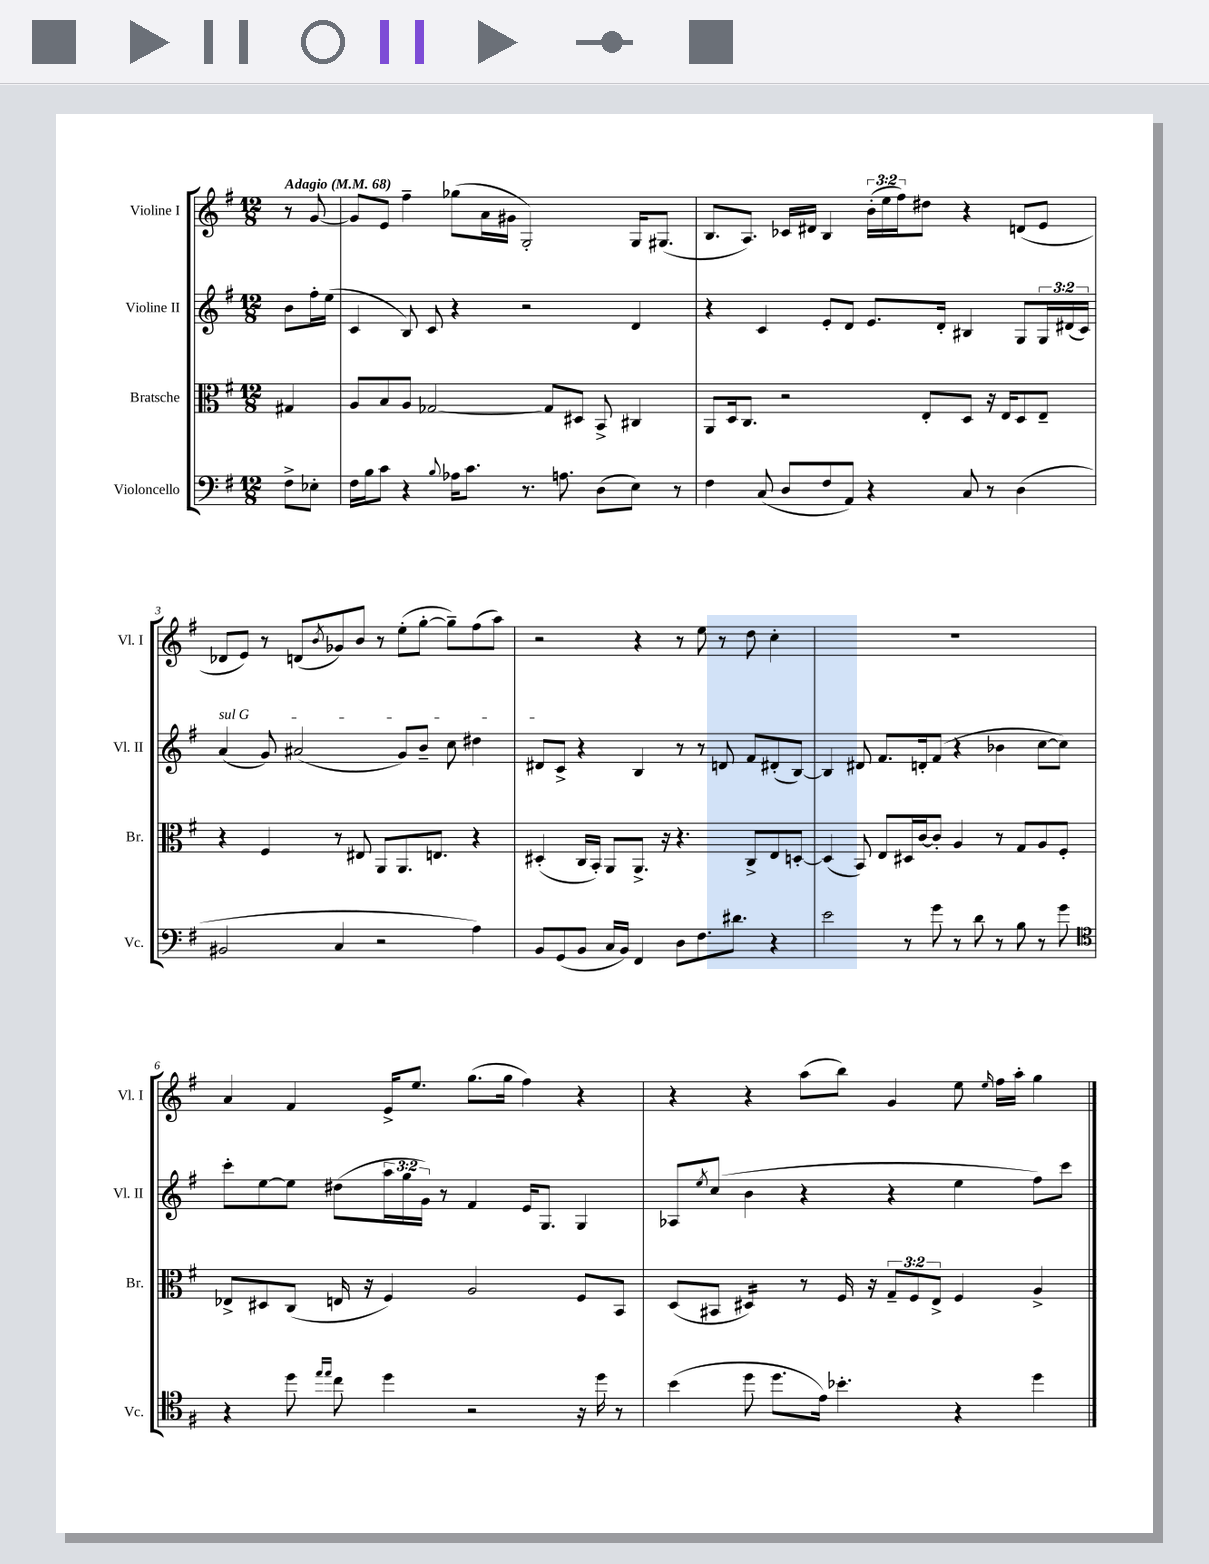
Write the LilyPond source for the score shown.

<<
\new StaffGroup <<
\new Staff = "s0" \with { instrumentName = "Violine I" shortInstrumentName = "Vl. I" } {
    \clef treble \key g \major \numericTimeSignature \time 12/8 \override Staff.TupletNumber.text = #tuplet-number::calc-fraction-text \partial 4 \tempo "Adagio" 4 = 68
    r8 g'8~ |
    g'8 e'8 fis''4-- ges''8( a'16 gis'16 g2-.) g16 gis8.( |
    b8. a8.) ces'16 dis'16 b4 \tuplet 3/2 { b'16-.( e''16 fis''16) } dis''8 r4 d'8( e'8 |
    des'8 e'8) r8 d'8( \acciaccatura { b'8 } ges'8) b'8 r8 e''8-.( g''8~-. g''8--) fis''8( a''8) |
    r2 r4 r8 e''8 r8 d''8 c''4-. |
    R1. |
    a'4 fis'4 e'16-> e''8. g''8.( g''16 fis''4) r4 |
    r4 r4 a''8( b''8) g'4 e''8 \grace { e''16 } fis''16 a''16-. g''4 \bar "|." |
}
\new Staff = "s1" \with { instrumentName = "Violine II" shortInstrumentName = "Vl. II" } {
    \clef treble \key g \major \numericTimeSignature \time 12/8 \override Staff.TupletNumber.text = #tuplet-number::calc-fraction-text \partial 4
    b'8 fis''16-. e''16( |
    c'4 b8) c'8 r4 r2 d'4 |
    r4 c'4 e'8-. d'8 e'8. d'16-. bis4 g8 \tuplet 3/2 { g16 dis'16( c'16) } |
    \once \override TextSpanner.bound-details.left.text = \markup { \italic "sul G" } a'4\startTextSpan( g'8) ais'2( g'8) b'8-- c''8 dis''4 |
    dis'8 c'8->\stopTextSpan r4 b4 r8 r8 d'8 fis'8 dis'8-.( b8~) |
    b4 dis'8 fis'8. d'16-. fis'8( r4 bes'4 c''8~ c''8) |
    c'''8-. e''8~ e''8 dis''8( \tuplet 3/2 { a''16 g''16 g'16) } r8 fis'4 e'16 g8. g4 |
    aes8 \acciaccatura { e''8 } c''8( b'4 r4 r4 e''4 fis''8) c'''8 \bar "|." |
}
\new Staff = "s2" \with { instrumentName = "Bratsche" shortInstrumentName = "Br." } {
    \clef alto \key g \major \numericTimeSignature \time 12/8 \override Staff.TupletNumber.text = #tuplet-number::calc-fraction-text \partial 4
    gis4 |
    a8 b8 a8 ges2~ ges8 dis8 b,8-> cis4 |
    a,8 d16 c8. r2 e8-. d8 r16 e16 d8 e8-- |
    r4 fis4 r8 eis8 a,8 a,8. e8. r4 |
    dis4-.( c16 b,16-.) a,8 a,8.-> r16 r4. c8-> e8 d8~-. |
    d4( b,8) e8 dis16 c'16~ c'8-. a4 r8 g8 a8 fis8-. |
    ees8-> dis8 c8( e16 r16 fis4) a2 fis8 b,8 |
    d8( bis,8 dis4:16) r8 fis16 r16 \tuplet 3/2 { g8-- fis8 e8-> } fis4 a4-> \bar "|." |
}
\new Staff = "s3" \with { instrumentName = "Violoncello" shortInstrumentName = "Vc." } {
    \clef bass \key g \major \numericTimeSignature \time 12/8 \partial 4
    fis8-> ees8-. |
    fis16 b16 c'8 r4 \appoggiatura { b8 } aes16 c'8. r8. a8. d8( e8) r8 |
    fis4 c8( d8 fis8 a,8) r4 c8 r8 d4( |
    bis,2 c4 r2 a4) |
    b,8 g,8( b,8 c16 b,16) fis,4 d8 fis8. dis'8. r4 |
    e'2 r8 g'8 r8 d'8 r8 b8 r8 g'8 |
    \clef tenor r4 d''8 \grace { e''16 e''16 } c''8 d''4 r2 r16 d''16 r8 |
    b'4( d''8 d''8. e'16) bes'4.-. r4 d''4 \bar "|." |
}
>>
>>
